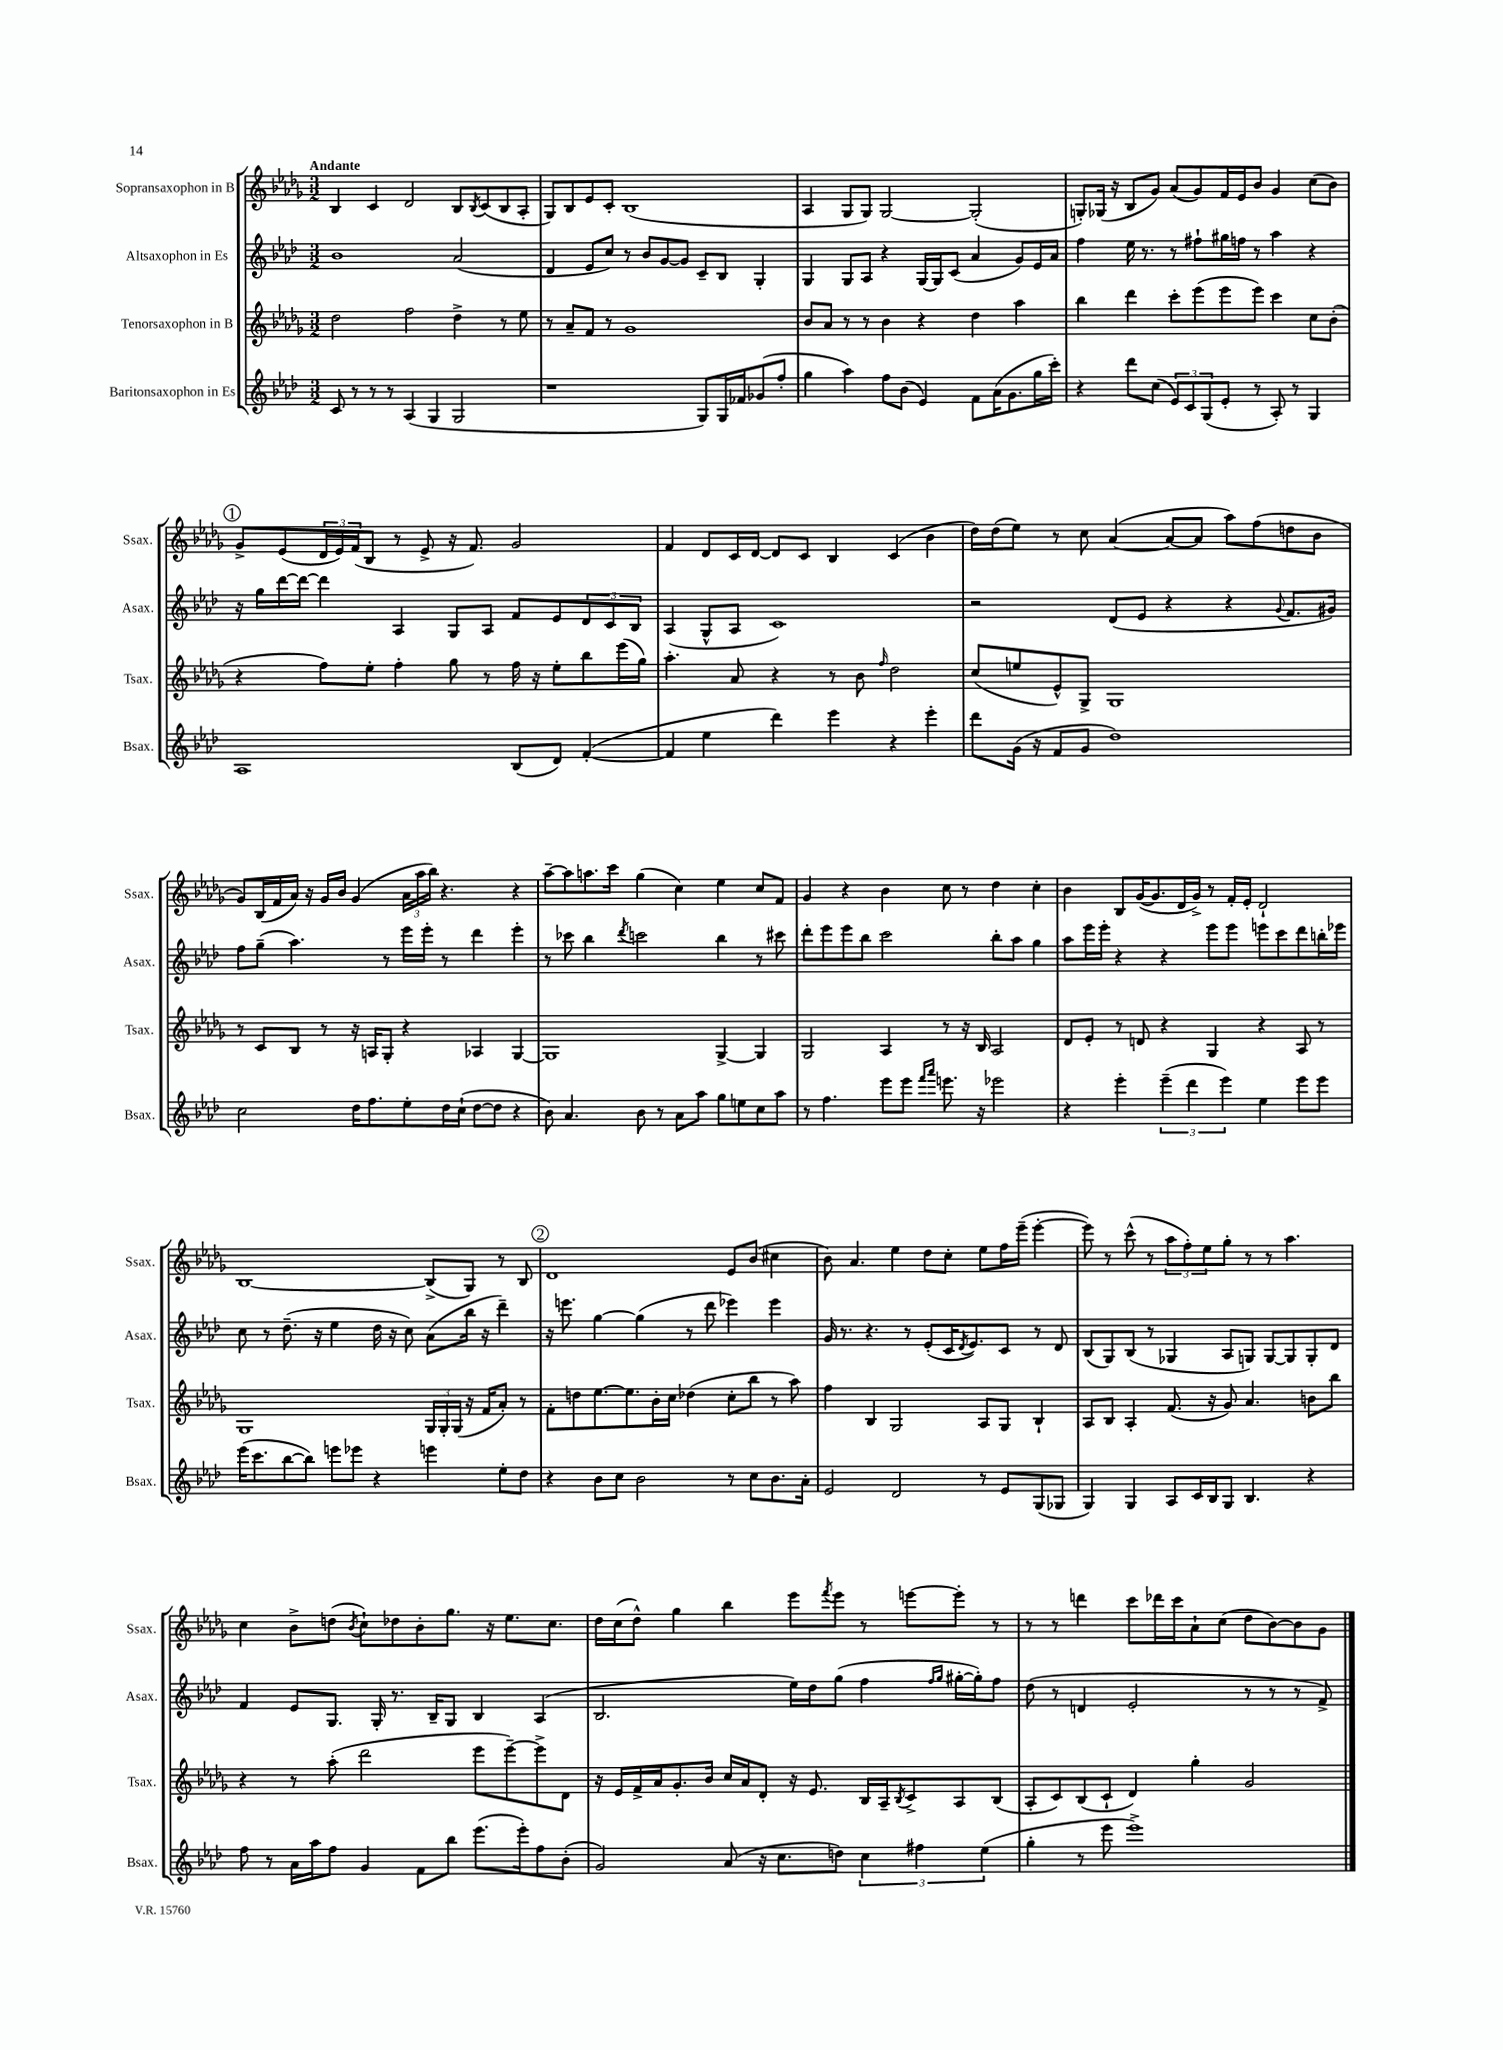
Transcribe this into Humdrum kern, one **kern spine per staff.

**kern	**kern	**kern	**kern
*staff4	*staff3	*staff2	*staff1
*clefG2	*clefG2	*clefG2	*clefG2
*k[b-e-a-d-]	*k[b-e-a-d-g-]	*k[b-e-a-d-]	*k[b-e-a-d-g-]
*M3/2	*M3/2	*M3/2	*M3/2
8c	2dd-	1b-	4B-
8r	.	.	.
8r	.	.	4c
8r	.	.	.
(4A-	2ff	.	2d-
4G	.	.	.
2G	4dd-^	(2a-	8B-
.	.	.	8qB-
.	.	.	(8c
.	8r	.	8B-
.	8ee-	.	8A-'
=	=	=	=
1r	8r	4d-	8G-)
.	8a-~	.	8B-
.	8f	8e-	8e-
.	8r	8cc)	8c'
.	1g-	8r	(1B-
.	.	8b-	.
.	.	[8g	.
.	.	8g]	.
8G)	.	8c~	.
16G	.	8B-	.
16f-	.	.	.
(8g-	.	4G'	.
8ff'	.	.	.
=	=	=	=
4gg	8b-	4G	4A-
.	8a-	.	.
4aa-)	8r	8G	8G-
.	8r	8A-	8G-)
8ff	4b-	4r	[2G-
(8b-	.	.	.
4e-)	4r	[16G	.
.	.	16G]	.
.	.	(8c	.
8f	4dd-	4a-	(2G-']
(16a-	.	.	.
8.g	.	.	.
.	4aa-	8g)	.
16gg	.	16e-	.
16ccc')	.	16a-	.
=	=	=	=
4r	4bb-	4ff	8G')
.	.	.	(16G-
.	.	.	16r
8ddd-	4ddd-	16ee-	8B-
.	.	8.r	.
(8cc	.	.	8g-)
12e-)	8ccc'	8r	(8a-
12c	.	.	.
.	(8eee-	8ff#`	8g-)
(12G	.	.	.
8e-'	8eee-	16gg#	16f
.	.	16ff	16e-
8r	8eee-)	8r	8b-
8A-')	4ccc	4aa-	4g-
8r	.	.	.
4G	8cc	4r	(8cc
.	(8b-'	.	8b-)
=	=	=	=
1A-	4r	16r	8g-^
.	.	16gg	.
.	.	[16ddd-	(8e-
.	.	16ddd-_	.
.	8ff)	4ddd-]	24d-
.	.	.	24e-)
.	.	.	(24f
.	8ee-'	.	8B-
.	4ff'	4A-	8r
.	.	.	8e-^
.	8gg-	8G	16r
.	.	.	8.f)
.	8r	8A-	.
(8B-	16ff	8f	2g-
.	16r	.	.
8d-)	8ee-'	8e-	.
([4f'	8bb-	12d-	.
.	.	12c	.
.	(16eee-	.	.
.	.	12B-	.
.	16gg-)	.	.
=	=	=	=
4f]	4.aa-'	(4A-	4f
4ee-	.	8G^^	8d-
.	8a-	8A-	16c
.	.	.	[16d-
4ddd-)	4r	1c)	8d-]
.	.	.	8c
4eee-	8r	.	4B-
.	8b-	.	.
.	16qqff	.	.
4r	2dd-	.	(4c
4eee-'	.	.	4b-
=	=	=	=
8ddd-	(8cc	2r	16dd-)
.	.	.	(16dd-
(16g	8ee	.	8ee-)
16r	.	.	.
8f	8e-^^)	.	8r
8g	8G-^	.	8cc
1dd-)	1G-	(8d-	([4a-
.	.	8e-	.
.	.	4r	8a-_
.	.	.	8a-]
.	.	4r	8aa-)
.	.	.	(8ff
.	.	8qqg	.
.	.	8.f	8dd
.	.	.	8b-
.	.	16g#)	.
=	=	=	=
2cc	8r	8ff	8g-)
.	8c	(8gg~	(16B-
.	.	.	16f
.	8B-	4.aa-)	16a-)
.	.	.	16r
.	8r	.	16g-
.	.	.	16b-
16dd-	16r	.	(4g-
8.ff	16A	.	.
.	8G-'	8r	.
8ee-'	4r	16eee-	24a-
.	.	.	24aa-
.	.	16eee-'	.
.	.	.	24bb-)
16dd-	.	8r	4.r
(16cc`	.	.	.
[8dd-	4A-	4ddd-	.
8dd-]	.	.	.
4r	[4G-	4eee-'	4r
=	=	=	=
8b-)	1G-]	8r	[8aa-~
4.a-	.	8ccc-	8aa-]
.	.	4bb-	8.aa
.	.	.	16ccc
.	.	8qddd-	.
8b-	.	2ccc	(4gg-
8r	.	.	.
8a-	.	.	4cc)
8aa-	.	.	.
8gg	[4G-^	4bb-	4ee-
8ee	.	.	.
8cc	4G-]	8r	8cc
8aa-	.	8ccc#	8f
=	=	=	=
8r	2G-	8ddd-'	4g-
4.ff	.	8eee-	.
.	.	8eee-	4r
.	.	8bb-	.
8eee-	4A-	2ccc	4b-
8eee-	.	.	.
16qqfff	.	.	.
16qqaaa-	.	.	.
8.eee	8r	.	8cc
.	16r	.	8r
16r	16B-	.	.
2eee-	2A-	8bb-'	4dd-
.	.	8aa-	.
.	.	4gg	4cc'
=	=	=	=
4r	8d-	8aa-	4b-
.	8e-'	16eee-	.
.	.	16eee-'	.
4eee-'	8r	4r	8B-
.	8d	.	([16g-
.	.	.	8.g-]
(6eee-~	4r	4r	.
.	.	.	16d-
6ddd-	.	.	.
.	.	.	16g-^)
.	4G-	8eee-	8r
6eee-)	.	.	.
.	.	8eee-	16f'
.	.	.	16e-'
4ee-	4r	8eee	2d-`
.	.	8ccc	.
8eee-	8A-	8ddd-	.
8eee-	8r	16bb'	.
.	.	16eee-	.
=	=	=	=
(16eee-	1G-	8cc	[1B-
8.ccc	.	.	.
.	.	8r	.
[8bb-	.	(8.dd-~	.
8bb-])	.	.	.
.	.	16r	.
8eee	.	4ee-	.
8eee-	.	.	.
4r	.	16dd-	.
.	.	16r	.
.	.	8cc)	.
4eee	24G-	(8a-	(8B-^]
.	24G-'	.	.
.	(24G-	.	.
.	16r	16bb-	8G-)
.	16f	16r	.
8ee-'	8a-')	4ddd-~)	8r
8dd-	8r	.	8B-
=	=	=	=
4r	8f'	16r	1d-
.	.	8.eee	.
.	8dd	.	.
8b-	[8.ee-	[4gg	.
8cc	.	.	.
.	8.ee-]	.	.
2b-	.	(4gg]	.
.	16b-'	.	.
.	16cc	.	.
.	(4dd-	8r	.
.	.	8ddd-	.
8r	8cc'	4eee-)	8e-
8cc	8bb-	.	(8b-
8.b-	8r	4eee-	4cc#
.	8aa-)	.	.
16a-'	.	.	.
=	=	=	=
2e-	4ff	16g	8b-)
.	.	8.r	.
.	.	.	4.a-
.	4B-	4.r	.
2d-	2G-	.	4ee-
.	.	8r	.
.	.	(8e-'	8dd-
.	.	16c	8cc'
.	.	8qd-	.
.	.	8.e-)	.
8r	8A-	.	8ee-
8e-	8G-	8c	16ff
.	.	.	(16eee-~
(8G	4B-`	8r	[4eee-'
8G-	.	8d-	.
=	=	=	=
4G)	8A-	(8B-	8eee-])
.	8B-	8G)	8r
4G	4A-'	(8B-	(8ccc^^
.	.	8r	8r
8A-	(8.f	4G-	12aa-
.	.	.	12ff')
16c	.	.	.
.	.	.	12ee-
16B-	16r	.	.
8G	8g-)	8A-	8gg-'
4.B-	4.a-	8G)	8r
.	.	[8G	8r
.	.	8G]	4.aa-
4r	8b	8G'	.
.	8bb-	8d-	.
=	=	=	=
8ff	4r	4f	4cc
8r	.	.	.
16a-	8r	8e-	8b-^
16aa-	.	.	.
8ff	(8aa-'	8.G	(8dd
.	.	.	8qb-
4g	2ddd-	.	8cc`)
.	.	16G'	.
.	.	8.r	8dd-
8f	.	.	8b-'
.	.	16B-~	.
8bb-	.	8G	8.gg-
(8.eee-	8eee-	4B-	.
.	.	.	16r
.	[8eee-~)	.	8.ee-
16eee-')	.	.	.
8ff	8eee-^]	(4A-	.
.	.	.	8.cc
(8b-'	8d-	.	.
=	=	=	=
2g)	16r	2.B-	16dd-
.	16e-	.	(16cc
.	16f^	.	8dd-^^)
.	16a-	.	.
.	8.g-'	.	4gg-
.	16b-	.	.
(8a-	16cc	.	4bb-
.	16a-	.	.
16r	8d-'	.	.
8.cc	.	.	.
.	16r	16ee-)	8eee-
.	8.e-	16dd-	.
.	.	.	8qfff
8dd)	.	(8gg	8eee-
6cc	16B-	4ff	8r
.	16A-~	.	.
.	8qB-	.	.
.	8c^	.	[8eee
6ff#	.	.	.
.	.	16qqff	.
.	.	16qqgg	.
.	8A-	[16gg#'	8eee']
.	.	16gg#'])	.
(6ee-	.	.	.
.	(8B-	8ff	8r
=	=	=	=
4gg'	8A-'	(8dd-	8r
.	8c)	8r	8r
8r	(8B-	4d	4ddd
8eee-	8c`	.	.
1eee-^)	4d-)	2e-'	8ccc
.	.	.	16ddd-
.	.	.	16ccc
.	4gg-'	.	8a-`
.	.	.	(8cc
.	2g-	8r	8dd-
.	.	8r	[8b-)
.	.	8r	8b-]
.	.	8f^)	8g-
==	==	==	==
*-	*-	*-	*-
